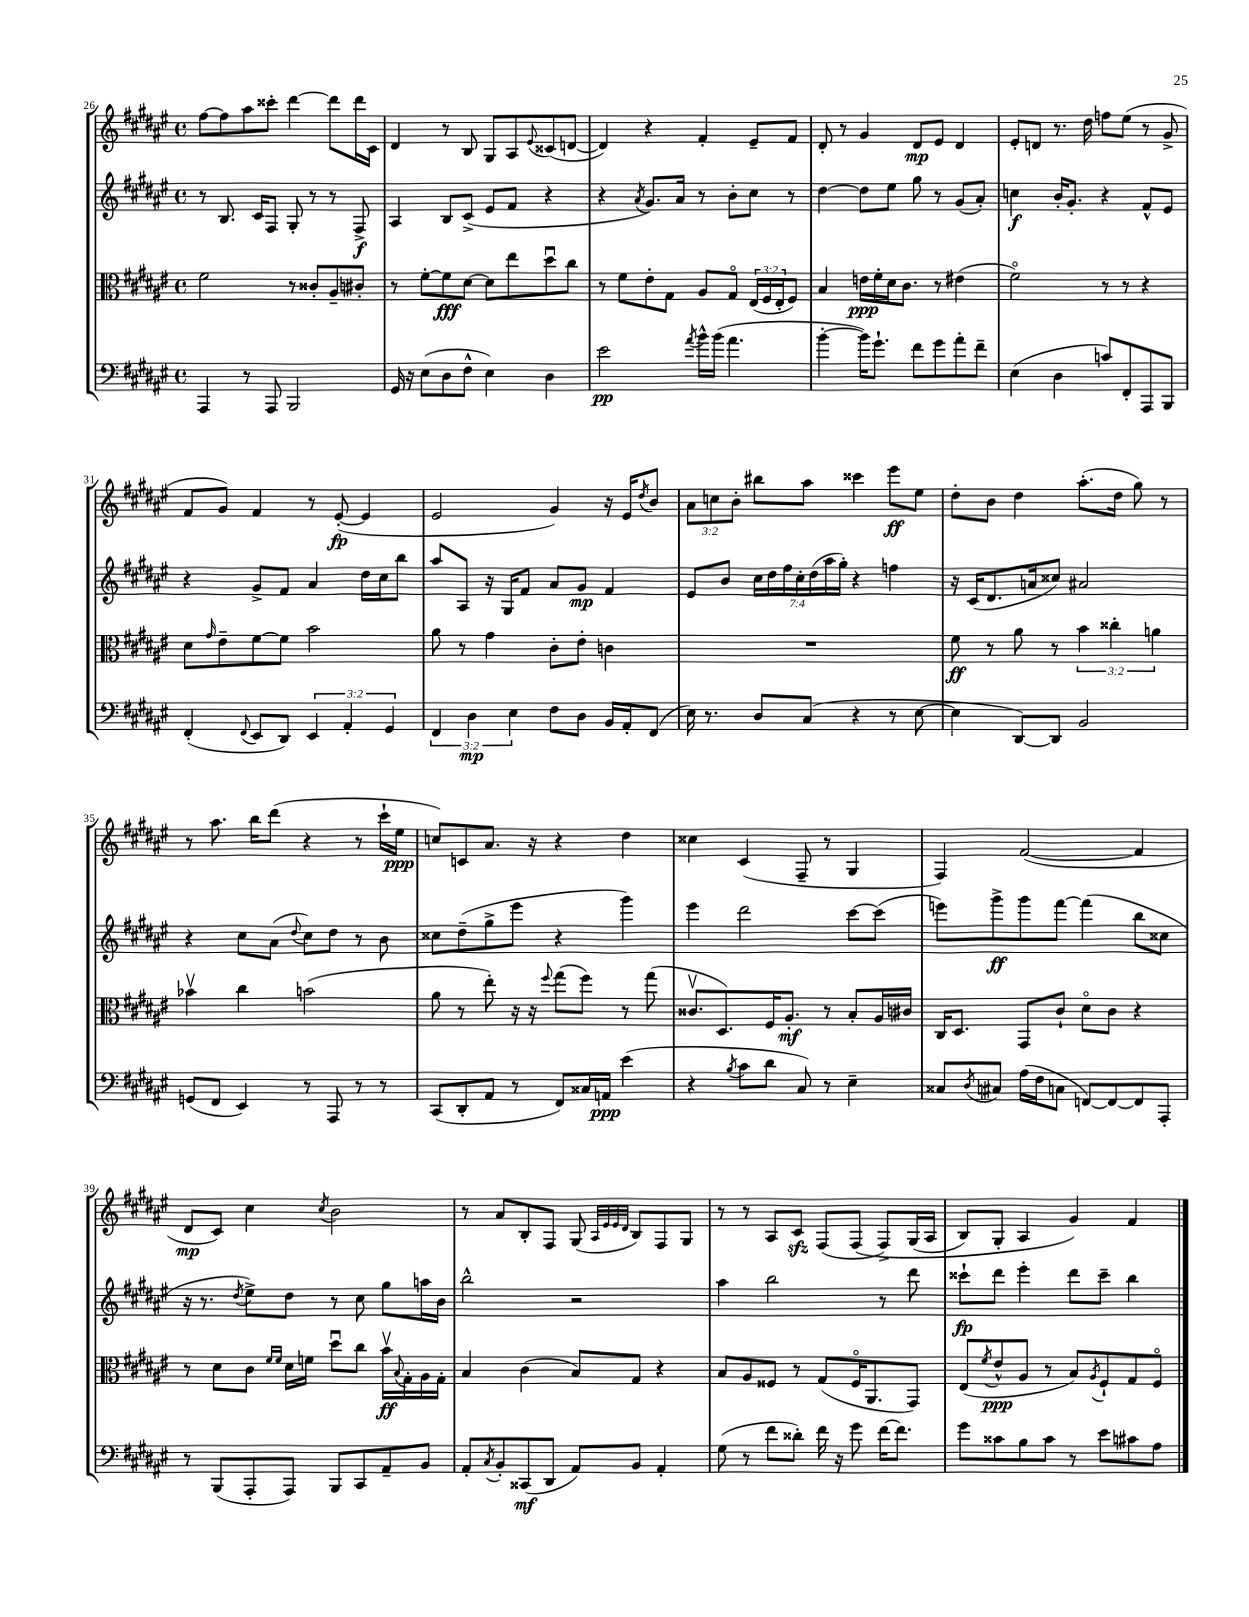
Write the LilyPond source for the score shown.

<<
\new StaffGroup <<
\new Staff = "s0" {
    \clef treble \key fis \major \defaultTimeSignature \time 4/4 \override Staff.TupletNumber.text = #tuplet-number::calc-fraction-text
    fis''8~ fis''8 ais''8 cisis'''8-. dis'''4~ dis'''8 dis'''16 cis'16 |
    dis'4 r8 b8 gis8 ais8 \appoggiatura { eis'8 } cisis'8( d'8~ |
    d'4) r4 fis'4-. eis'8-- fis'8 |
    dis'8-. r8 gis'4 dis'8\mp eis'8 dis'4 |
    eis'8-. d'8 r8. dis''16 f''8 eis''8( r8 gis'8-> |
    fis'8 gis'8) fis'4 r8 eis'8~-.\fp( eis'4 |
    eis'2 gis'4) r16 eis'16 \acciaccatura { dis''8 } b'8 |
    \tuplet 3/2 { ais'8 c''8 b'8-. } bis''8 ais''8 cisis'''4 eis'''8\ff eis''8 |
    dis''8-. b'8 dis''4 ais''8.-.( dis''16 gis''8) r8 |
    r8 ais''8. b''16 dis'''8( r4 r8 cis'''16-! eis''16\ppp |
    c''8) c'8 ais'8. r16 r4 dis''4 |
    cisis''4 cis'4( fis8-- r8 gis4 |
    fis4) fis'2~( fis'4 |
    dis'8\mp cis'8) cis''4 \acciaccatura { cis''8 } b'2 |
    r8 ais'8 b8-. fis8 gis8( \grace { ais32 eis'32 eis'32 dis'32 } b8) fis8 gis8 |
    r8 r8 ais8 cis'8\sfz fis8( fis8\( fis8->) gis16( ais16 |
    b8) gis8-. ais4 gis'4\) fis'4 \bar "|." |
}
\new Staff = "s1" {
    \clef treble \key fis \major \defaultTimeSignature \time 4/4 \override Staff.TupletNumber.text = #tuplet-number::calc-fraction-text
    r8 b8. cis'16 fis8 gis8-. r8 r8 fis8->\f |
    ais4 b8 cis'8->( eis'8 fis'8 r4 |
    r4 \acciaccatura { ais'8 } gis'8.) ais'16 r8 b'8-. cis''8 r8 |
    dis''4~ dis''8 eis''8 gis''8 r8 gis'8( ais'8-.) |
    c''4\f b'16-. gis'8.-. r4 fis'8-^ eis'8 |
    r4 gis'8-> fis'8 ais'4 dis''16 cis''16 b''8 |
    ais''8 ais8 r16 gis16 fis'8 ais'8 gis'8\mp fis'4 |
    eis'8 b'8 \tuplet 7/4 { cis''16 dis''16 fis''16 cis''16-. dis''16( ais''16 gis''16-.) } r4 f''4 |
    r16 cis'16( dis'8. a'16 cisis''8) ais'2 |
    r4 cis''8 ais'8( \appoggiatura { dis''8 } cis''8) dis''8 r8 b'8 |
    cisis''8 dis''8--( gis''8-> eis'''8 r4 gis'''4) |
    eis'''4 dis'''2 cis'''8~ cis'''8( |
    e'''8) gis'''8->\ff gis'''8 fis'''8~ fis'''4( b''8 cisis''8 |
    r16 r8. \acciaccatura { dis''8 } eis''8->) dis''8 r8 cis''8 gis''8 a''16 b'16 |
    b''2-^ r2 |
    ais''4 b''2 r8 dis'''8 |
    cisis'''8-!\fp dis'''8 eis'''4-. dis'''8 cisis'''8-- b''4 \bar "|." |
}
\new Staff = "s2" {
    \clef alto \key fis \major \defaultTimeSignature \time 4/4 \override Staff.TupletNumber.text = #tuplet-number::calc-fraction-text
    fis'2 r8 cisis'8-. ais8-- cis'8-. |
    r8 fis'8~-. fis'8\fff dis'8~ dis'8 eis''8 dis''8\downbow cis''8 |
    r8 fis'8 eis'8-. gis8 ais8 gis8\flageolet \tuplet 3/2 { eis16( fis16 eis16-. } fis8) |
    b4 e'16\ppp fis'16-. dis'16 cis'8. r8 eis'4( |
    fis'2\flageolet) r8 r8 r4 |
    dis'8 \grace { gis'16 } eis'8-- fis'8~ fis'8 b'2 |
    ais'8 r8 gis'4 cis'8-. eis'8-. c'4 |
    R1 |
    fis'8\ff r8 ais'8 r8 \tuplet 3/2 { b'4 cisis''4-. a'4 } |
    bes'4\upbow cis''4 b'2( |
    ais'8 r8 eis''8-.) r16 r16 \appoggiatura { fis''8 } gis''8( fis''8) r8 gis''8( |
    cisis'8.\upbow dis8.) fis16 ais8.-.\mf r8 b8-. ais16 cis'16 |
    cis16 dis8. gis,8 cis'8-! dis'8\flageolet cis'8 r4 |
    r8 dis'8 cis'8 \grace { fis'16 fis'16 } dis'16 f'16 dis''8\downbow cis''8 b'16\upbow\ff \appoggiatura { b8 } gis16-. ais16 gis16-. |
    b4 cis'4( b8) gis8 r4 |
    b8 ais8 fisis8 r8 gis8( fisis16\flageolet ais,8. gis,8) |
    eis8( \acciaccatura { fis'8 } eis'8-^\ppp ais8 r8 b8) \acciaccatura { ais8 } fis8-! gis8 fis8\flageolet \bar "|." |
}
\new Staff = "s3" {
    \clef bass \key fis \major \defaultTimeSignature \time 4/4 \override Staff.TupletNumber.text = #tuplet-number::calc-fraction-text
    ais,,4 r8 ais,,8 b,,2 |
    gis,16 r16 eis8( dis8 fis8-^ eis4) dis4 |
    eis'2\pp \acciaccatura { ais'8 } b'16-^ b'16( ais'4. |
    b'4~-. b'16) gis'8.-! fis'8 gis'8 ais'8-. fis'8-- |
    eis4( dis4 c'8) fis,8-. ais,,8 b,,8 |
    fis,4-.( \appoggiatura { fis,8 } eis,8 dis,8) \tuplet 3/2 { eis,4 ais,4-. gis,4 } |
    \tuplet 3/2 { fis,4 dis4\mp eis4 } fis8 dis8 b,16 ais,16-. fis,8( |
    eis16) r8. dis8 cis8( r4 r8 eis8~ |
    eis4 dis,8~) dis,8 b,2 |
    g,8( fis,8 eis,4) r8 ais,,8 r8 r8 |
    cis,8( dis,8-. ais,8 r8 fis,8) cisis16 a,16\ppp eis'4( |
    r4 \acciaccatura { b8 } cis'8 dis'8 cis8) r8 eis4-- |
    cisis8 \acciaccatura { dis8 } cis8 ais16( fis16 c8 f,8~) f,8~ f,8 ais,,8-. |
    r8 b,,8( ais,,8-. ais,,8) b,,8 cis,8 ais,8-- b,8 |
    ais,8-. \acciaccatura { cis8 } b,8-. cisis,8\mf( dis,8 ais,8) b,8 ais,4-. |
    gis8( r8 fis'8 disis'8-.) fis'16 r16 gis'8 fis'16~ fis'8. |
    gis'8 cisis'8 b8 cisis'8 r8 eis'8 cis'8 ais8 \bar "|." |
}
>>
>>
\layout { \context { \Score currentBarNumber = #26 } }
